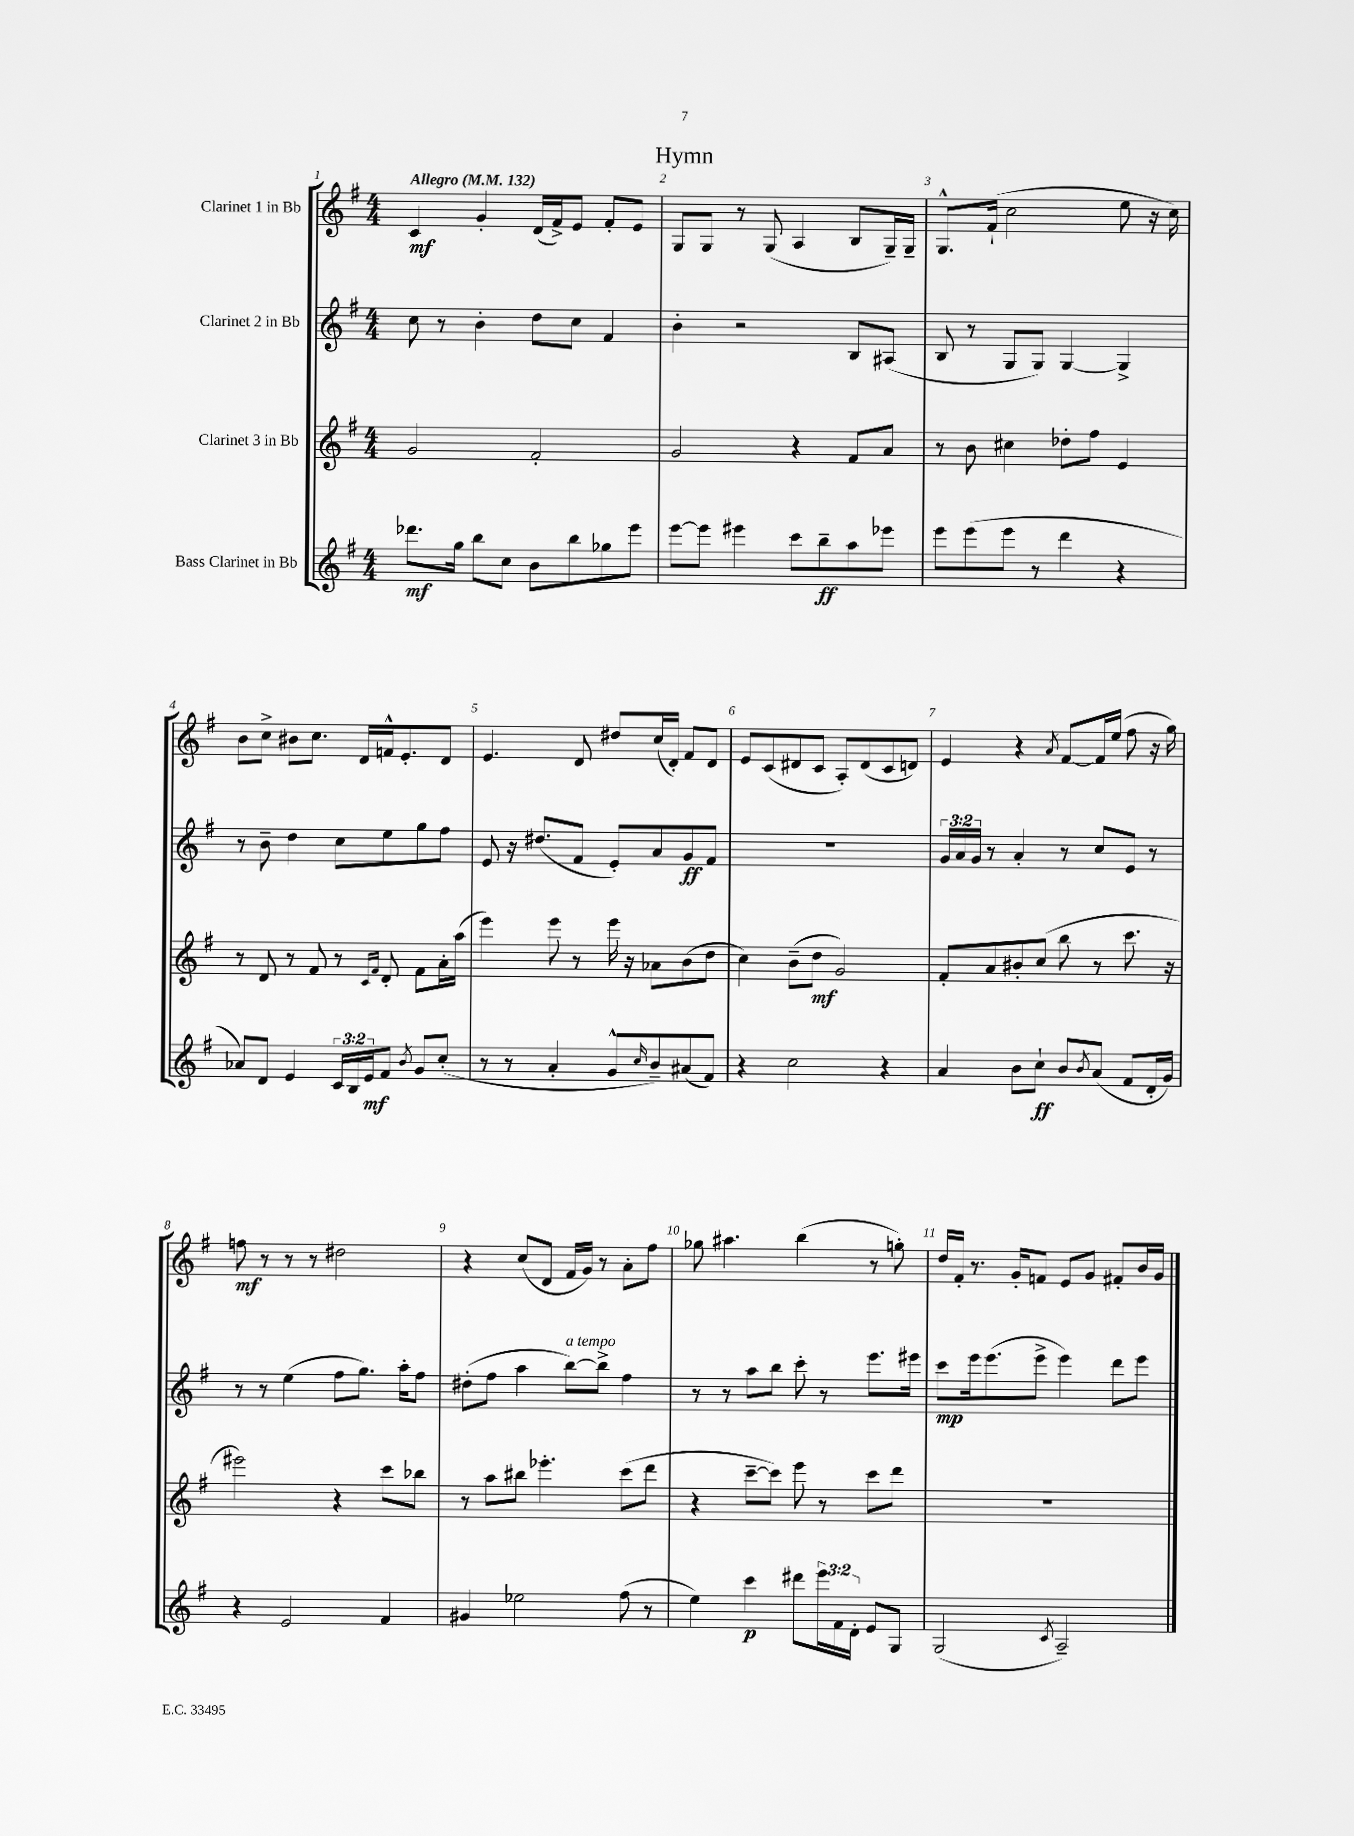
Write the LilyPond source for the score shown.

\header { title = "Hymn" }
<<
\new StaffGroup <<
\new Staff = "s0" \with { instrumentName = "Clarinet 1 in Bb" } {
    \clef treble \key g \major \numericTimeSignature \time 4/4 \tempo "Allegro" 4 = 132
    c'4\mf g'4-. d'16( fis'16->) e'8 fis'8-. e'8 |
    g8 g8 r8 g8( a4 b8 g16--) g16-- |
    g8.-^ fis'16-!( c''2 e''8 r16 c''16) |
    b'8 c''8-> bis'8 c''8. d'16 f'16-^ e'8.-. d'8 |
    e'4. d'8 dis''8 c''16( d'16-.) fis'8 d'8 |
    e'8 c'8( dis'8 c'8 a8-.) dis'8( c'8 d'8) |
    e'4 r4 \acciaccatura { a'8 } fis'8~ fis'16 e''16( fis''8 r16 g''16) |
    f''8\mf r8 r8 r8 dis''2 |
    r4 c''8( d'8 fis'16 g'16) r8 a'8-. fis''8 |
    ges''8 ais''4. b''4( r8 g''8-.) |
    d''16 fis'16-. r8. g'16-. f'8 e'8 g'8 fis'8-. b'16 g'16 \bar "|." |
}
\new Staff = "s1" \with { instrumentName = "Clarinet 2 in Bb" } {
    \clef treble \key g \major \numericTimeSignature \time 4/4 \override Staff.TupletNumber.text = #tuplet-number::calc-fraction-text
    c''8 r8 b'4-. d''8 c''8 fis'4 |
    b'4-. r2 b8 ais8( |
    b8 r8 g8 g8) g4~ g4-> |
    r8 b'8-- d''4 c''8 e''8 g''8 fis''8 |
    e'8 r16 dis''8.( fis'8 e'8-.) a'8 g'8\ff fis'8 |
    R1 |
    \tuplet 3/2 { g'16 a'16 g'16 } r8 a'4-. r8 c''8 e'8 r8 |
    r8 r8 e''4( fis''8 g''8.) a''16-. fis''8 |
    dis''8-.( fis''8 a''4 b''8~^\markup { \italic "a tempo" }) b''8-> fis''4 |
    r8 r8 a''8 b''8 c'''8-. r8 e'''8. eis'''16 |
    c'''8\mp e'''16 e'''8.( e'''8-> e'''4) d'''8 e'''8 \bar "|." |
}
\new Staff = "s2" \with { instrumentName = "Clarinet 3 in Bb" } {
    \clef treble \key g \major \numericTimeSignature \time 4/4
    g'2 fis'2-. |
    g'2 r4 fis'8 a'8 |
    r8 b'8 cis''4 des''8-. fis''8 e'4 |
    r8 d'8 r8 fis'8 r8 \grace { c'16 fis'16 } d'8-. fis'8 a'16-. a''16( |
    e'''4) e'''8 r8 e'''16 r16 aes'8 b'8( d''8 |
    c''4) b'8--( d''8\mf g'2) |
    fis'8-. a'8 bis'8-. c''8( b''8 r8 c'''8. r16 |
    eis'''2) r4 c'''8 bes''8 |
    r8 a''8 bis''8 ees'''4.-. c'''8( d'''8 |
    r4 c'''8~-- c'''8) e'''8 r8 c'''8 d'''8 |
    R1 \bar "|." |
}
\new Staff = "s3" \with { instrumentName = "Bass Clarinet in Bb" } {
    \clef treble \key g \major \numericTimeSignature \time 4/4 \override Staff.TupletNumber.text = #tuplet-number::calc-fraction-text
    des'''8.\mf g''16 b''8 c''8 b'8 b''8 ges''8 e'''8 |
    e'''8~ e'''8 eis'''4 c'''8 b''8--\ff a''8 ees'''8 |
    e'''8 e'''8( e'''8 r8 d'''4 r4 |
    aes'8) d'8 e'4 \tuplet 3/2 { c'16 b16 e'16\mf } fis'8 \acciaccatura { b'8 } g'8 c''8-.( |
    r8 r8 a'4-. g'8-^ \grace { c''16 } b'8--) ais'8( fis'8) |
    r4 c''2 r4 |
    a'4 b'8 c''8-!\ff b'8 \acciaccatura { b'8 } a'8( fis'8 d'16-. g'16) |
    r4 e'2 fis'4 |
    gis'4 ees''2 fis''8( r8 |
    e''4) c'''4\p dis'''8 \tuplet 3/2 { e'''16 fis'16 d'16-. } e'8 g8 |
    g2( \acciaccatura { c'8 } a2--) \bar "|." |
}
>>
>>
\layout { \context { \Score \override BarNumber.break-visibility = ##(#f #t #t) barNumberVisibility = #all-bar-numbers-visible } }
